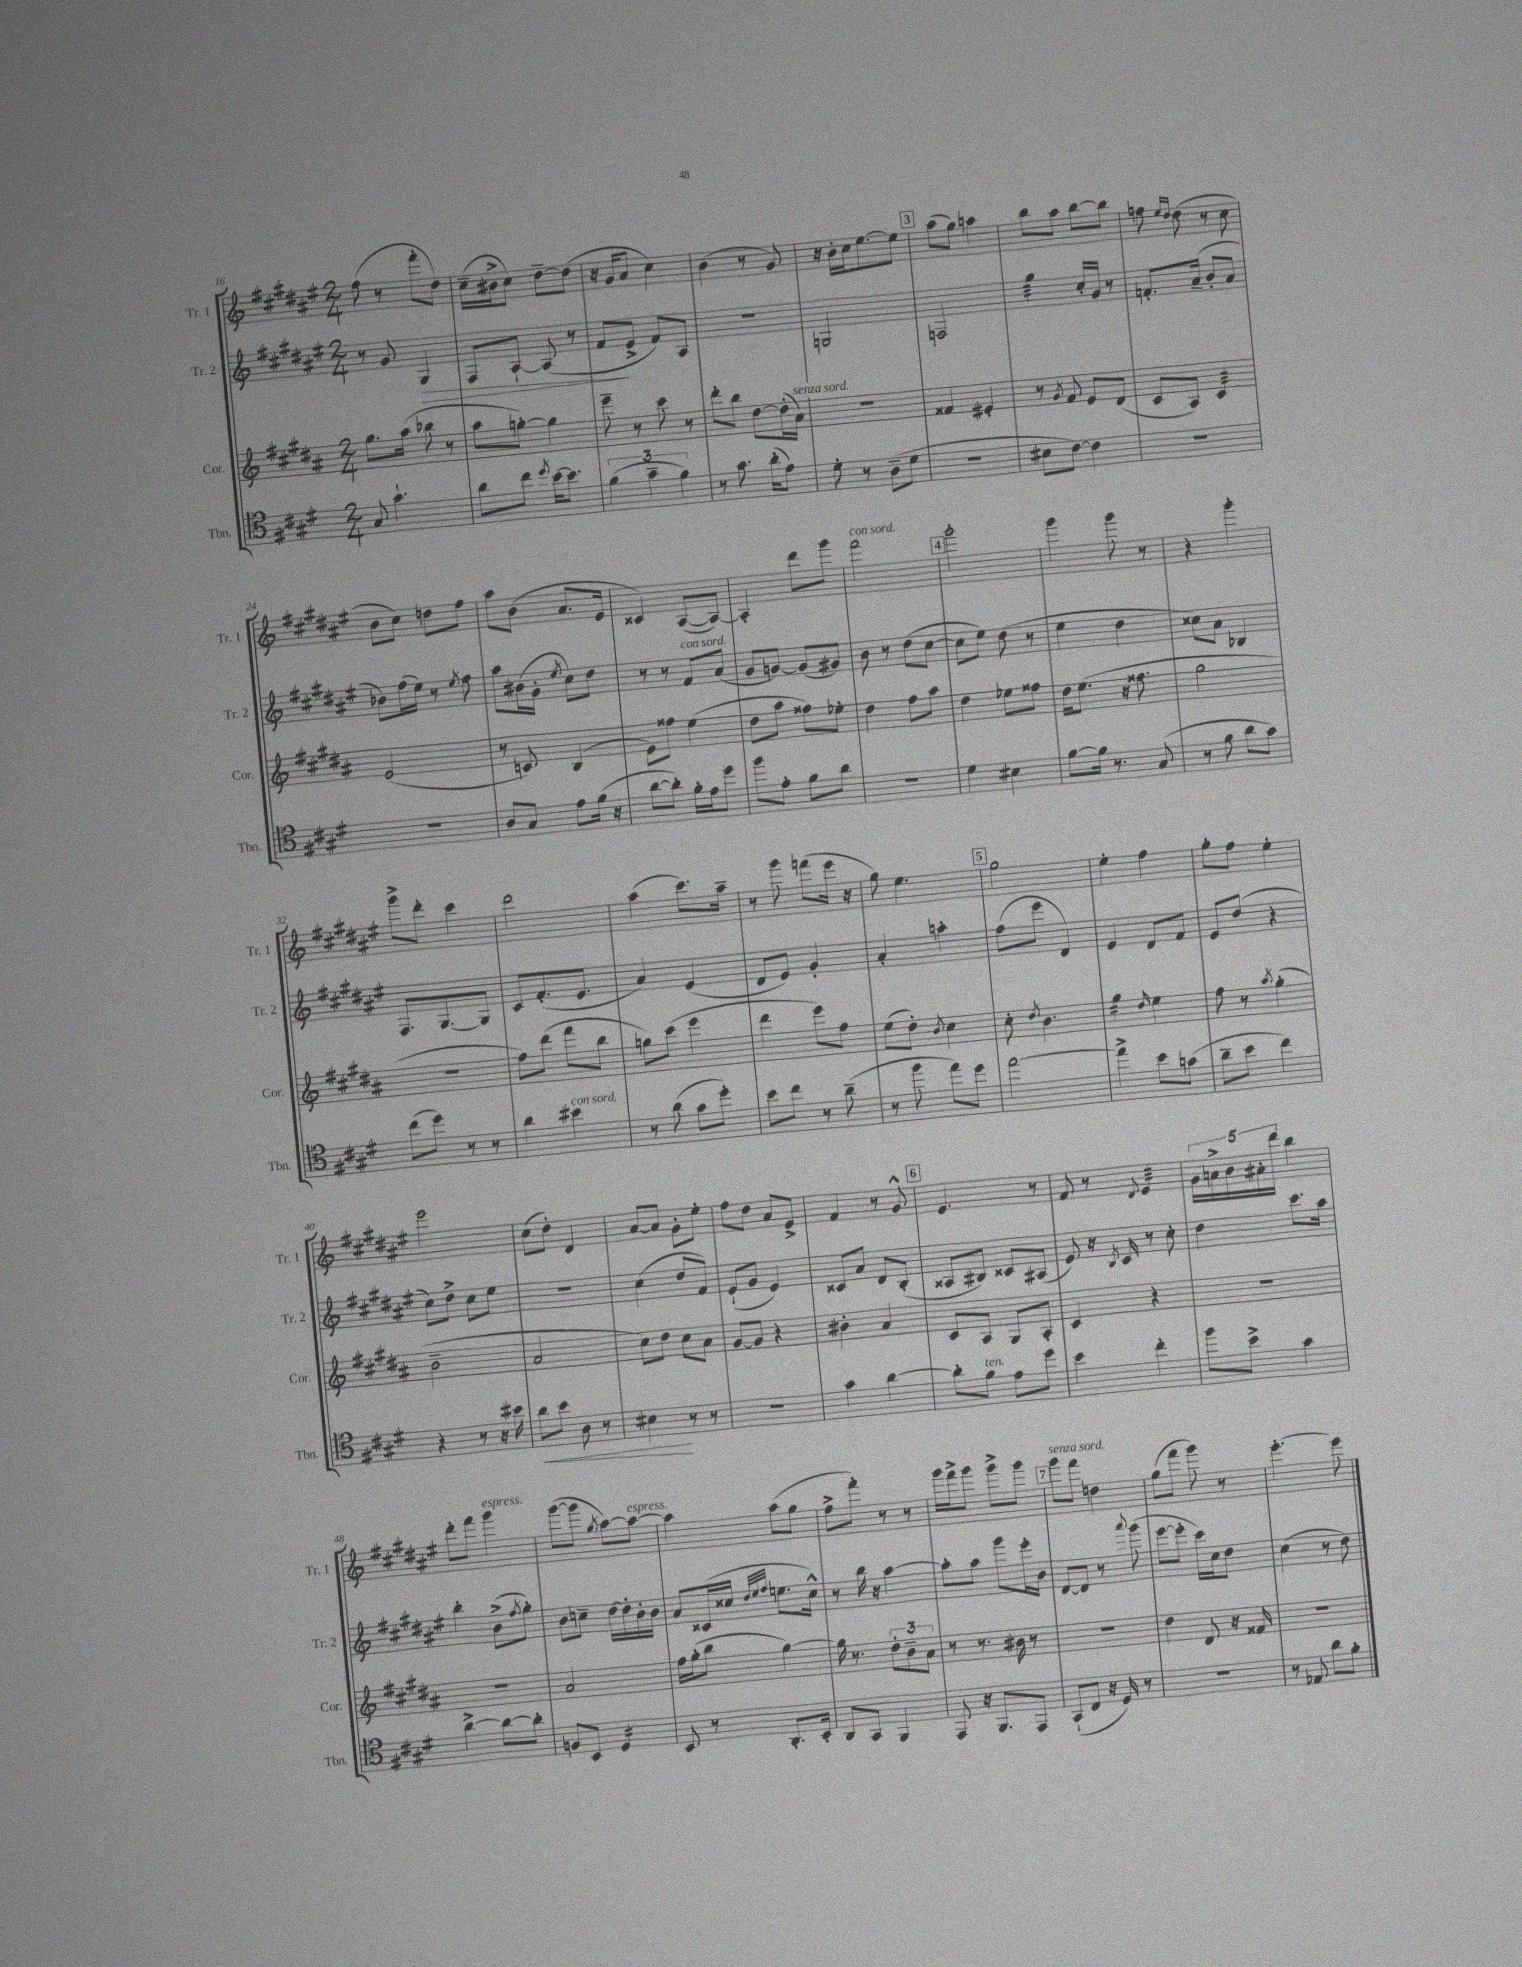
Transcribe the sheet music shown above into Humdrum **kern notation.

**kern	**kern	**kern	**kern
*staff4	*staff3	*staff2	*staff1
*clefC4	*clefG2	*clefG2	*clefG2
*k[f#c#g#d#]	*k[f#c#g#d#a#]	*k[f#c#g#d#a#e#]	*k[f#c#g#d#a#e#]
*M2/4	*M2/4	*M2/4	*M2/4
8G#	8.gg#	8r	(8ff#
4.g#`	.	8g#	8r
.	(16aa#	.	.
.	8bb-	4G#	8fff#'
.	8r	.	8dd#)
=	=	=	=
8a	8aa#	8F#	(16cc#~
.	.	.	16b#^
8cc#	[8gg')	[8A#`	8cc#)
8qdd#	.	.	.
[16b	4gg]	(8A#]	[8dd#~
8.b]	.	.	.
.	.	8r	(8dd#]
=	=	=	=
(6f#	8eee~	8f#	16r
.	.	.	16g#
.	8r	8e#^	8a#
6g#~	.	.	.
.	8ccc#	8f#)	4cc#)
6f#)	.	.	.
.	8r	8A#	.
=	=	=	=
8r	8ddd#'	2r	(4b
8.g#	8bb	.	.
.	[8dd#	.	8r
(16a'	.	.	.
8e)	(16dd#']	.	8g#)
.	16a#)	.	.
=	=	=	=
8d#'	2r	2G	16r
.	.	.	16b'
8r	.	.	16cc#
.	.	.	[8.ee#
(8A~	.	.	.
8d#	.	.	8ee#]
=	=	=	=
2r	4f##	2F	(8aa#
.	.	.	8gg#)
.	4e#'	.	4aa
=	=	=	=
8B#	8r	4gg#	8bb
.	8qg#	.	.
[8c#)	8f#	.	8aa#
4c#]	8e	16cc#'	[8bb
.	.	16g#	.
.	(8d#	8r	8bb]
=	=	=	=
2r	8c#	8.f'	8ff
.	.	.	16qqee#
.	.	.	16qqdd#
.	8A#)	.	(8dd#
.	.	(16a#~	.
.	4c#	8b'	8r
.	.	8a#	8cc#
=	=	=	=
2r	(2e	8b-)	8b
.	.	(16ff#	8cc#)
.	.	16ee#)	.
.	.	8r	8dd
.	.	8qee#	.
.	.	8ff#	8ff#
=	=	=	=
8A	8r	8aa#	8aa#
8G#	8c)	(16b#	(8b
.	.	16g#'	.
.	.	8qee#	.
8e	(4B	8cc#)	8.a#
(16f#	.	8dd#	.
16r	.	.	16e#
=	=	=	=
[8a	8e)	8r	4c##)
8a'])	8ff##	8r	.
16f#'	(4ee	8f#	([8A#
16e	.	.	.
8dd#	.	(8a#	8A#_)
=	=	=	=
8ff#	8dd#	8g#	4A#']
8e'	8aa#	[8g)	.
8f#	8ff##)	(8g]	8ddd#
8a	8ee-'	8g#)	8ggg#
=	=	=	=
2r	4dd#	8b	2fff#
.	.	8r	.
.	8ff#	(8dd#	.
.	8aa#	[8cc#	.
=	=	=	=
4d#	4dd#	8cc#]	2ggg#'
.	.	8ee#)	.
4B#	8ee-	(8dd#	.
.	8ff##	8r	.
=	=	=	=
[8f#	16dd#	4ee#	4ggg#
.	(8.ee	.	.
16f#]	.	.	.
8.r	.	.	.
.	16r	4dd#	8ggg#
.	8.ff##	.	.
(8G#	.	.	8r
=	=	=	=
8r	2gg#	8cc##)	4r
8f#	.	8a#	.
8a	.	4B-	4ggg#'
8g#)	.	.	.
=	=	=	=
(8cc#	2r	8.F#	8ggg#^
8dd#)	.	.	8ddd#'
.	.	[8.G#	.
8r	.	.	4ccc#
8r	.	8G#]	.
=	=	=	=
4a	8ff#)	8c#	2ddd#
.	(8ddd#	(8.f#'	.
4b#	8fff#	.	.
.	.	8.e#	.
.	8bb	.	.
=	=	=	=
8r	8gg)	4a#)	(4aa#
(8a	(8ccc#	.	.
8g#	4eee	(4e#	8.ccc#)
8dd#')	.	.	.
.	.	.	16aa#~
=	=	=	=
8b	4ddd#	8d#	8r
8cc#	.	8e#)	8ggg#
8r	8eee)	4g#'	(8fff
(8a~	8ff#	.	16eee#
.	.	.	16r
=	=	=	=
8r	(8ee	4a#'	8gg#)
8ff#	8dd#')	.	4.ee#
.	8qb	.	.
8ee)	4cc#	4aa'	.
8dd#	.	.	.
=	=	=	=
[2ee	8cc#'	(8ff#	2gg#
.	8qdd#	.	.
.	4.b	8eee#	.
.	.	4d#)	.
=	=	=	=
4ee^]	4gg#	4e#	4ee#'
.	16qqdd#	.	.
8b	4ee	8d#	4ff#
(8g	.	8f#	.
=	=	=	=
8a~	8ff#	8e#	8gg#'
8b	8r	(8dd#	8ff#
.	8qaa#	.	.
4cc#)	(4gg#'	4r	4ee#'
=	=	=	=
4r	2b~	8cc#)	2eee#
.	.	8dd#^	.
8r	.	8cc#	.
16r	.	8ee#	.
16b#	.	.	.
=	=	=	=
8a	2a#	2r	(8cc#
8b	.	.	8dd#')
8A	.	.	4d#
8r	.	.	.
=	=	=	=
4B#	8cc#)	(4cc#	[8a#
.	8dd#	.	8a#]
8r	8cc#	8dd#	8g#'
8r	8a#	8f#)	8ee#'
=	=	=	=
2r	[8g#	(8e#`	8ff#
.	8g#]	8g#	8dd#
.	4r	4e#)	8a#
.	.	.	8e#^
=	=	=	=
4g#	4b#'	8c##	4f#
.	.	8a#	.
[4a	4a#	8d#	8r
.	.	(8B'	8g#^^
=	=	=	=
8a']	8c#	8A##	4.e#
8f#	8A#	8B#)	.
8e	8G#	8c##	.
8dd#	8A#'	(8A#	8r
=	=	=	=
4b	4c#	8e#)	8f#
.	.	16r	8r
.	.	8qB	.
.	.	16c#	.
.	.	.	8qqd#
4cc#'	4r	8r	4e#
.	.	8cc#'	.
=	=	=	=
8ff#	2r	4dd#	20g#
.	.	.	20a^
.	.	.	20b
8b^	.	.	.
.	.	.	20a#'
.	.	.	20ddd#
4g#	.	8.ccc#	4bb
.	.	16aa#	.
=	=	=	=
[4a^	2r	4bb'	8ddd#'
.	.	.	8fff#
8a_	.	(8b^	4ggg#
.	.	8qff#	.
8a']	.	8gg#')	.
=	=	=	=
8F	2a#	8b	([8ggg#
8BB	.	8cc~	8ggg#]
.	.	.	8qgg#
4D#	.	[16dd#	[8aa#)
.	.	16dd#']	.
.	.	16b'	8aa#_
.	.	16b	.
=	=	=	=
8BB	16ff#	8a#	4aa#]
.	(16gg#'	.	.
8r	8bb	(16c##	.
.	.	16cc##	.
.	.	32qqdd#	.
.	.	32qqee#	.
.	.	32qqff#	.
8.AA'	[4gg#)	8.ee	(8aa#
.	.	.	8gg#
16BB'	.	16cc##^^)	.
=	=	=	=
8AA	16gg#]	8r	8ff#^
.	8.r	.	.
8GG#	.	16bb	8fff#')
.	.	16r	.
4FF#	12dd#'	[4aa#	8r
.	12b~	.	.
.	.	.	8r
.	12a#	.	.
=	=	=	=
8EE	8r	8aa#']	16ggg#
.	.	.	16fff#^
16r	8.r	8aa#	8ggg#
8.FF#	.	.	.
.	.	8ggg#	8ggg#^
.	16b#	.	.
8EE	8r	16eee#'	8ggg#
.	.	16b	.
=	=	=	=
(8GG#`	2r	[8d#	8ggg#
8C#	.	8d#]	8fff#
16r	.	8r	4dd
16D#)	.	.	.
.	.	8qqaaa#	.
8r	.	(8ggg#	.
=	=	=	=
2r	4dd#	[8eee#	(8gg#
.	.	8eee#']	8fff#
.	8d#	16ccc#)	8ggg#)
.	.	16cc#	.
.	16r	8dd#	8r
.	16f##	.	.
=	=	=	=
8r	2r	(4cc#	[4.eee#'
8E-	.	.	.
8a	.	8r	.
8f#'	.	8dd#)	8eee#]
==	==	==	==
*-	*-	*-	*-
